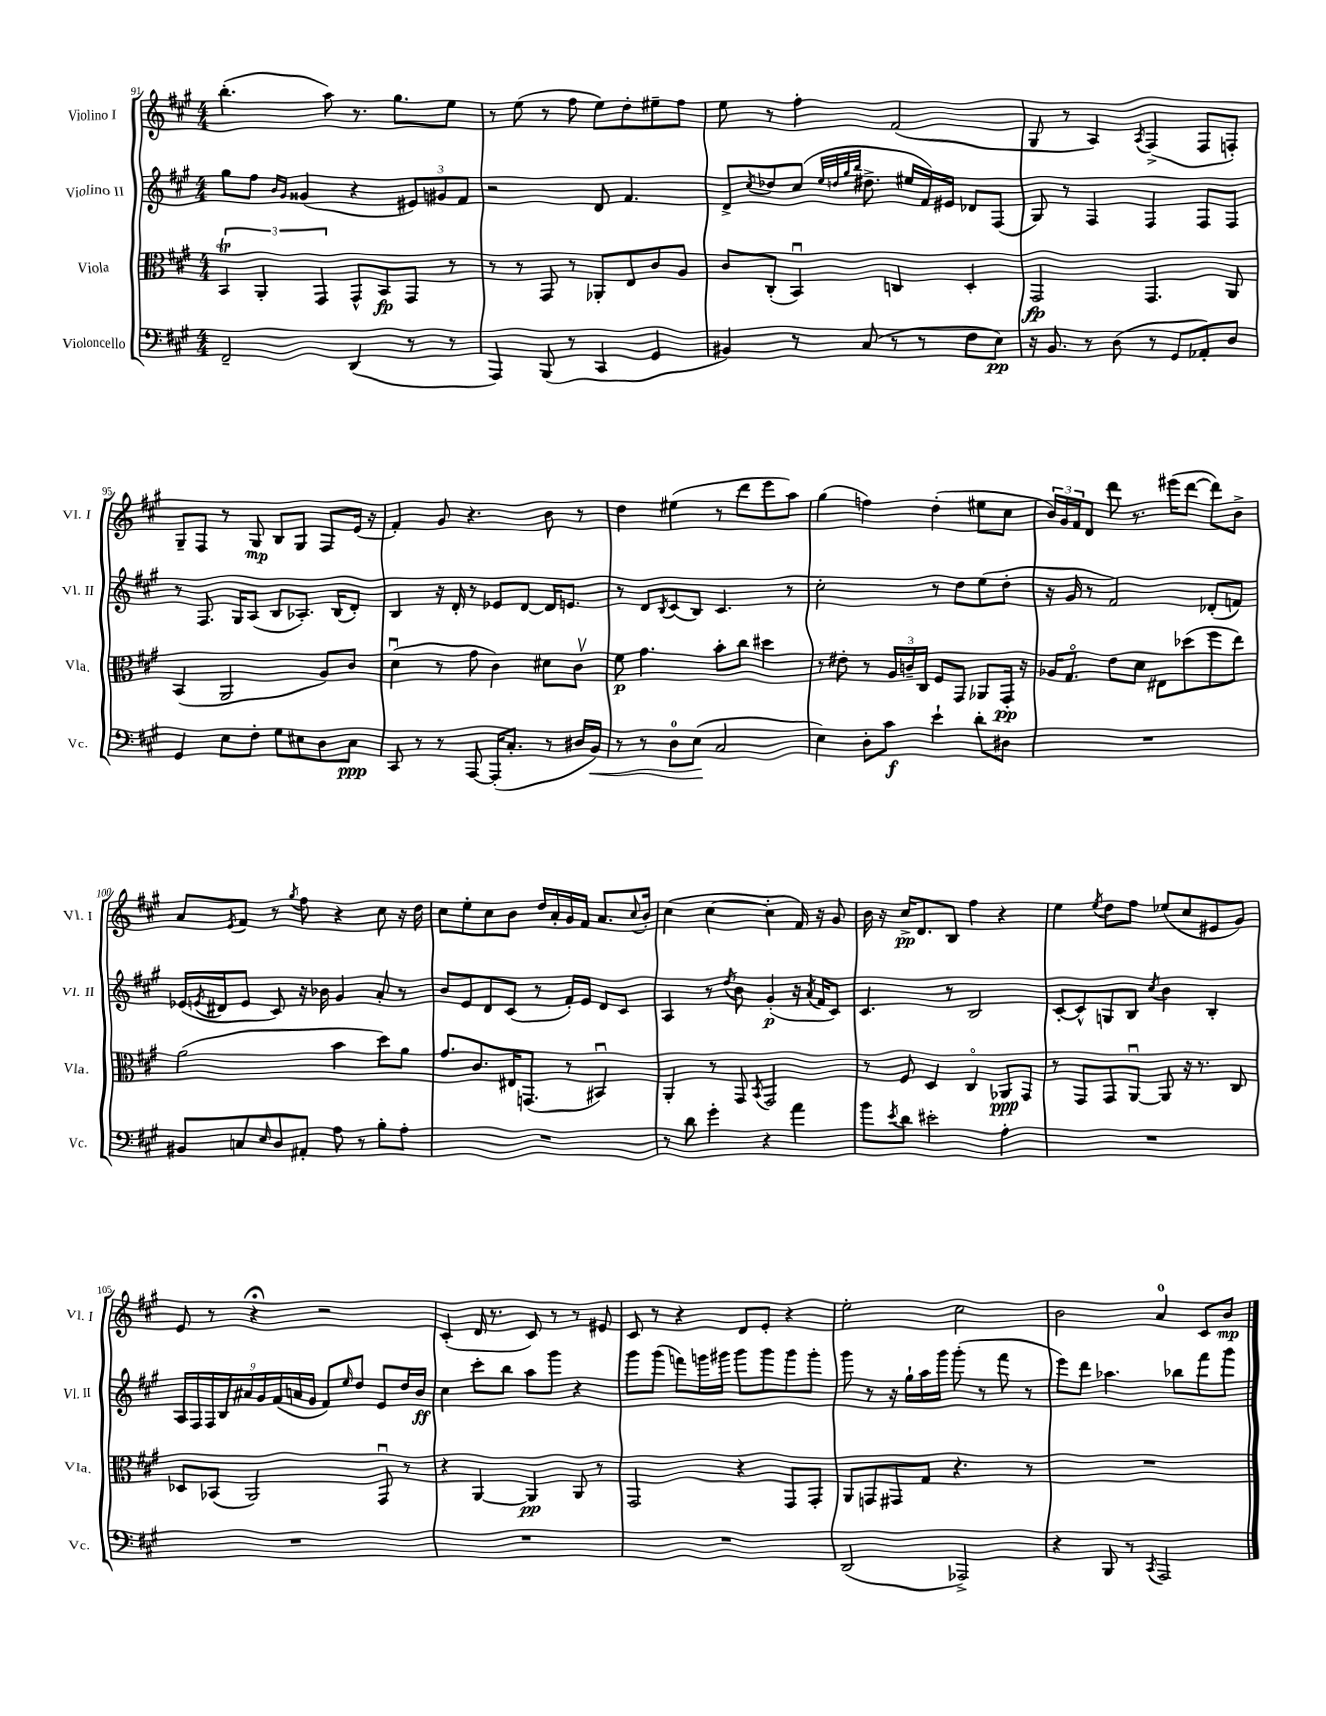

**kern	**kern	**kern	**kern
*staff4	*staff3	*staff2	*staff1
*clefF4	*clefC3	*clefG2	*clefG2
*k[f#c#g#]	*k[f#c#g#]	*k[f#c#g#]	*k[f#c#g#]
*M4/4	*M4/4	*M4/4	*M4/4
2FF#~/	6BB/	8gg#\L	(4.bb'\
.	.	8ff#\J	.
.	6AA'/	.	.
.	.	16qqb/LL	.
.	.	16qqg#/JJ	.
.	.	(4g##/	.
.	6GG#/	.	.
.	.	.	8aa\)
(4DD/	8GG#^^/L	4r	8.r
.	8BB/	.	.
.	.	.	8.gg#\L
8r	8GG#/J	12e#/L)	.
.	.	12g#/	.
8r	8r	.	8ee\J
.	.	12f#/J	.
=	=	=	=
4AAA/)	8r	2r	8r
.	8r	.	(8ee\
(8BBB/	8GG#/	.	8r
8r	8r	.	8ff#\
4CC#/	8AA-'/L	8d/	8ee\L)
.	8E/	4.f#/	8dd'\
4GG#/	8c#/	.	8ee#~\
.	8A/J	.	8ff#\J
=	=	=	=
4BB#/)	8c#/L	8d^/L	8ee\
.	.	8qcc#/	.
.	(8C#'/J	8dd-/	8r
8r	4BBu/)	(8cc#/J	4ff#'\
.	.	32qqee/LLL	.
.	.	32qqdd/	.
.	.	32qqgg#/	.
.	.	32qqbb/JJJ	.
(8C#/	.	8.dd#^\	.
8r	4C/	.	(2f#/
.	.	16ee#/LL	.
8r	.	16f#/)	.
.	.	16e#/JJ	.
8F#\L	4D'/	8d-/L	.
8E\J)	.	(8F#/J	.
=	=	=	=
16r	2GG#/	8G#/)	8G#/
8.BB/	.	.	.
.	.	8r	8r
8r	.	4F#/	4A/)
(8D\	.	.	.
.	.	.	8qA/
8r	4.GG#/	4F#/	(4F#^/
8GG#/L	.	.	.
8AA-'/)	.	8F#/L	8F#/L
8D/J	8AA/	8F#/J	8F'/J)
=	=	=	=
4GG#/	(4BB/	8r	8G#~/L
.	.	8.F#/	8F#/J
8E\L	2AA/	.	8r
.	.	16G#/LK	.
8F#'\J	.	(8A/J	8G#/
8G#\L	.	8B/L	8B/L
8E#\	.	8.A-'/J)	8G#/J
8D\	8A/L)	.	8F#/L
.	.	(16B/LK	.
8C#\J	8c#/J	8d'/J)	(16e/Jk
.	.	.	16r
=	=	=	=
8CC#/	(4du\	4B/	4f#'/)
8r	.	.	.
8r	8r	16r	8g#/
.	.	16d'/	.
[8AAA/	8g#\	8r	4.r
(16AAA'/]LK	4c#\)	8e-/L	.
8.C#'/J	.	.	.
.	.	[8d/J	.
8r	8d#\L	16d/]LK	8b\
.	.	8.e/J	.
16D#/LL	8c#v\J	.	8r
16BB/JJ)	.	.	.
=	=	=	=
8r	8f#\	8r	4dd\
8r	4.g#\	8d/L	.
.	.	8qB/	.
8D\L	.	(8c#/	(4ee#\
(8E\J	.	8B/J)	.
2C#/	8b'\L	4.c#/	8r
.	8cc#\J	.	8ddd\L
.	4dd#\	.	8eee\
.	.	8r	8aa\J)
=	=	=	=
4E\)	8r	2cc#'\	(4gg#\
.	8e#'\	.	.
8D'\L	8r	.	4ff\)
8c#\J	24A/LL	.	.
.	24c~/	.	.
.	24C#/JJ	.	.
4e`\	8F#/L	8r	(4dd'\
.	8GG#/J	8dd\L	.
8d'\L	8AA-/L	(8ee\	8ee#\L
8D#\J	16GG#'/Jk	8dd'\J	8cc#\J
.	16r	.	.
=	=	=	=
1r	16A-/LK	16r	24b/LL)
.	.	.	24g#/
.	8.G#o/J	16g#/	.
.	.	.	24f#/J
.	.	8r	8d/J
.	8e\L	2f#/)	8ddd\
.	8d\J	.	8.r
.	8E#\L	.	.
.	.	.	(16eee#\LK
.	(8dd-\	.	[8ddd\J
.	8ff#\	(8d-'/L	8ddd\]L)
.	8ee\J)	8f/J)	8b^\J
=	=	=	=
8BB#/L	(2a\	(16e-/LL	8a/L
.	.	8qe/	.
.	.	16d#/J	.
.	.	.	8qe/
8C/	.	8e/J	8f#/J
16qqE/	.	.	.
8D/	.	8c#/)	8r
.	.	.	8qgg#/
8AA#'/J	.	16r	8ff#\
.	.	16b-\	.
8A\	4b\	4g#/	4r
8r	.	.	.
8B'\L	8dd\L)	8a'/	8cc#\
8A'\J	8a\J	8r	16r
.	.	.	16dd\
=	=	=	=
1r	8.g#/L	8b/L	8cc#\L
.	.	8e/	8ee'\
.	8.c#/	.	.
.	.	8d/	8cc#\
.	16E#/K	(8c#/J	8b\J
.	(8.GG/J	.	.
.	.	8r	16dd/LL
.	.	.	16a'/
.	8r	16f#'/LL)	16g#/
.	.	16e/JJ	16f#/JJ
.	4BB#u/)	8d/L	8.a/L
.	.	8c#/J	.
.	.	.	8qqcc#/
.	.	.	16b'/Jk
=	=	=	=
8r	4AA'/	4A/	(4cc#\
8d\	.	.	.
4g#'\	8r	8r	[4cc#\
.	.	8qdd/	.
.	8GG#/	8b\	.
.	8qBB/	.	.
4r	2GG#/	(4g#'/	4cc#'\]
4a\	.	16r	16f#/)
.	.	8qa/	.
.	.	16f#/LK	16r
.	.	8c#/J)	8g#/
=	=	=	=
8b\L	8r	4.c#/	16b\
.	.	.	16r
8qe/	.	.	.
8d\J	8F#/	.	16cc#^/LK
.	.	.	8.d/
2e#'\	4D/	.	.
.	.	8r	8B/J
.	4C#o/	2B/	4ff#\
4A'\	8AA-/L	.	4r
.	8GG#/J	.	.
=	=	=	=
1r	8r	[8c#'/L	4ee\
.	8GG#/L	8c#^^/]	.
.	.	.	8qee/
.	8GG#/	8G/	8dd\L
.	[8AAu/J	8B/J	8ff#\J
.	.	8qcc#/	.
.	8AA/]	4b\	(8ee-/L
.	16r	.	8cc#/
.	8.r	.	.
.	.	4B'/	8e#/
.	8C#/	.	8g#/J)
=	=	=	=
1r	8D-/L	18A/LL	8e/
.	.	18F#/	.
.	.	18F#/	.
.	(8BB-/J	.	8r
.	.	18B/	.
.	.	18a#/	.
.	2AA/)	.	4r;
.	.	18g#/	.
.	.	(18f#/	.
.	.	18a/	.
.	.	18g#/JJ	.
.	.	8f#/L)	2r
.	.	16qqee/	.
.	.	8dd/J	.
.	8GG#u/	8e/L	.
.	8r	16dd/L	.
.	.	16b/JJ	.
=	=	=	=
1r	4r	4cc#\	(4c#'/
.	[4AA/	8ccc#'\L	16d/
.	.	.	8.r
.	.	8bb\J	.
.	4AA/]	8aa\L	8c#/)
.	.	8ggg#\J	8r
.	8AA/	4r	8r
.	8r	.	8e#/
=	=	=	=
1r	2GG#/	8ggg#\L	8c#/
.	.	(8ggg#\J	8r
.	.	8fff\L)	4r
.	.	16ggg\L	.
.	.	16ggg#\JJ	.
.	4r	8ggg#\L	8d/L
.	.	8ggg#\	8e'/J
.	8GG#/L	8ggg#\	4r
.	8GG#'/J	8ggg#'\J	.
=	=	=	=
(2DD/	8AA/L	8ggg#\	2ee'\
.	8GG/	8r	.
.	8GG#/	16r	.
.	.	16gg#`\LL	.
.	8G#/J	16aa\	.
.	.	16ggg#\JJ	.
2AAA-^/)	4.r	(8ggg#'\	2cc#\
.	.	8r	.
.	.	8fff#\	.
.	8r	8r	.
=	=	=	=
4r	1r	8eee\L)	2b\
.	.	8ddd\J	.
8BBB/	.	4.aa-\	.
8r	.	.	.
8qCC#/	.	.	.
2AAA/	.	.	4a/
.	.	8bb-\L	.
.	.	8fff#\	8c#/L
.	.	8ggg#\J	8b/J
==	==	==	==
*-	*-	*-	*-
